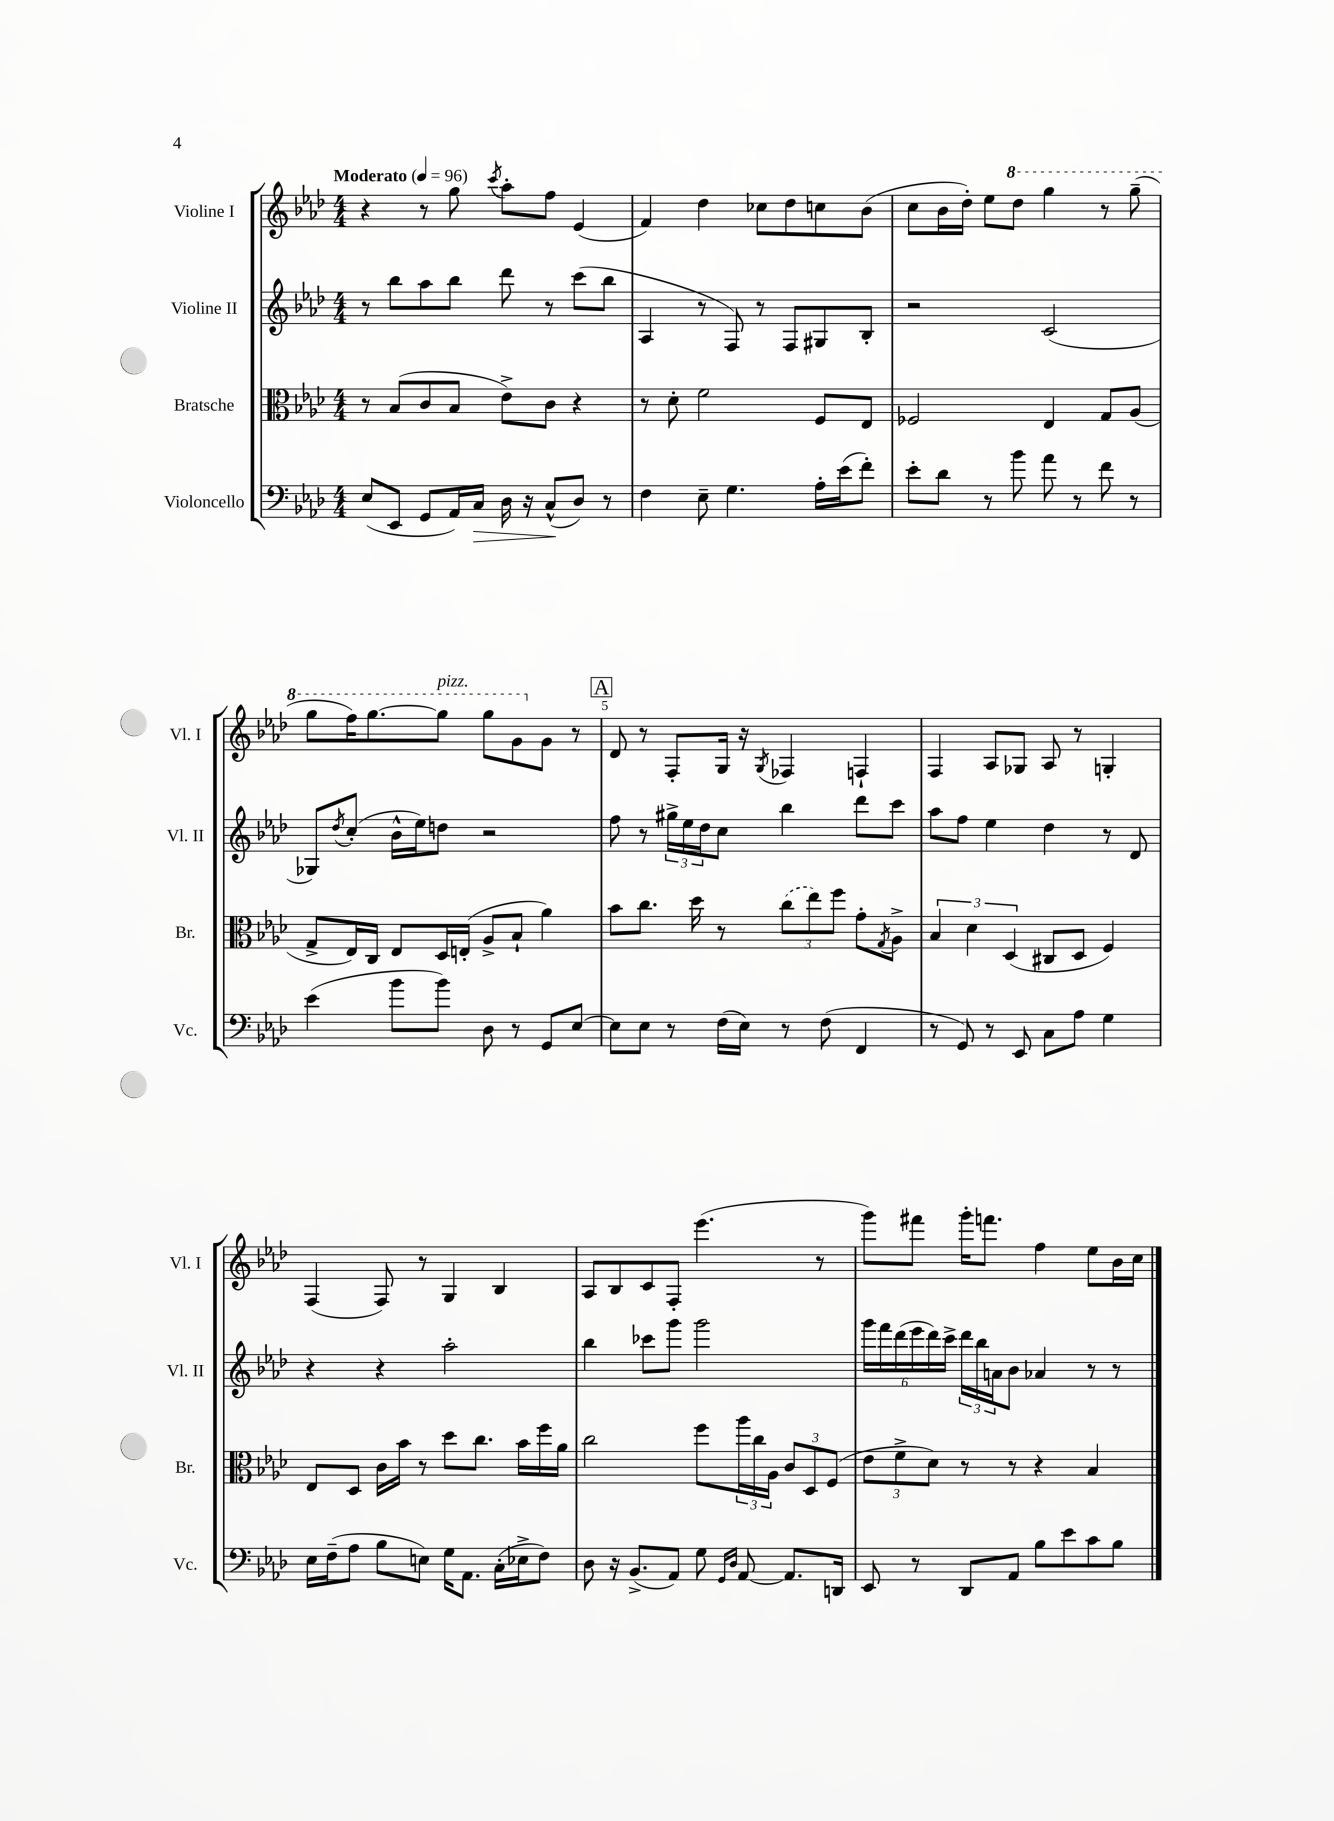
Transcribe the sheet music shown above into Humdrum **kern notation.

**kern	**kern	**kern	**kern
*staff4	*staff3	*staff2	*staff1
*clefF4	*clefC3	*clefG2	*clefG2
*k[b-e-a-d-]	*k[b-e-a-d-]	*k[b-e-a-d-]	*k[b-e-a-d-]
*M4/4	*M4/4	*M4/4	*M4/4
*MM96	*MM96	*MM96	*MM96
(8E-	8r	8r	4r
8EE-	(8B-	8bb-	.
8GG	8c	8aa-	8r
16AA-)	8B-	8bb-	8gg
16C	.	.	.
.	.	.	8qccc
16D-	8e-^)	8ddd-	8aa-'
16r	.	.	.
(8C^^	8c	8r	8ff
8D-)	4r	(8ccc	(4e-
8r	.	8bb-	.
=	=	=	=
4F	8r	4A-	4f)
.	8d-'	.	.
8E-~	2f	8r	4dd-
4.G	.	8F)	.
.	.	8r	8cc-
.	.	8F	8dd-
16A-'	8F	8G#	8cc
(16e-	.	.	.
8f')	8E-	8B-'	(8b-
=	=	=	=
8e-'	2F-	2r	8cc
8d-	.	.	16b-
.	.	.	16dd-')
8r	.	.	8ee-
8b-	.	.	8ddd-
8a-	4E-	(2c	4ggg
8r	.	.	.
8f	8G	.	8r
8r	(8A-	.	(8ggg~
=	=	=	=
(4e-	8G^	8G-)	8ggg
.	.	8qdd-	.
.	16E-)	(8cc'	16fff)
.	16C	.	[8.ggg
8b-	8E-	16b-^^	.
.	.	16ee-)	.
8b-)	16D-	8dd	8ggg]
.	(16E'	.	.
8D-	8A-^	2r	8ggg
8r	8B-`	.	8gg
8GG	4a-)	.	8g
[8E-	.	.	8r
=	=	=	=
8E-]	8b-	8ff	8d-
8E-	8.cc	8r	8r
8r	.	24gg#^	8F'
.	.	24ee-	.
.	16dd-	.	.
.	.	24dd-	.
(16F	8r	8cc	16G
16E-)	.	.	16r
.	.	.	8qG
8r	(12cc	4bb-	4F-
.	12ee-)	.	.
(8F	.	.	.
.	12ff	.	.
4FF	8g'	8ddd-	4F`
.	8qG	.	.
.	8A-^	8ccc	.
=	=	=	=
8r	6B-	8aa-	4F
8GG)	.	8ff	.
.	6d-	.	.
8r	.	4ee-	8A-
.	(6D-	.	.
8EE-	.	.	8G-
8C	8C#	4dd-	8A-
8A-	8D-	.	8r
4G	4F)	8r	4G'
.	.	8d-	.
=	=	=	=
16E-	8E-	4r	(4F
(16F~	.	.	.
8A-	8D-	.	.
8B-	16c	4r	8F)
.	16b-	.	.
8E)	8r	.	8r
16G	8dd-	2aa-'	4G
8.AA-	.	.	.
.	8.cc	.	.
(16C'	.	.	4B-
16E-^	16b-	.	.
8F)	16ff	.	.
.	16a-	.	.
=	=	=	=
8D-	2cc	4bb-	8A-
16r	.	.	8B-
(8.BB-^	.	.	.
.	.	8ccc-	8c
8AA-)	.	8ggg	8F'
8G	8ff	2ggg	(4.eee-
16qqGG	.	.	.
16qqD-	.	.	.
[8AA-	24aa-	.	.
.	24cc	.	.
.	24A-	.	.
8.AA-]	12c	.	.
.	12D-	.	.
.	.	.	8r
.	(12F	.	.
16DD	.	.	.
=	=	=	=
8EE-	12e-	24ggg	8ggg)
.	.	24fff	.
.	12f^	(24ddd-	.
8r	.	24eee-	8fff#
.	12d-)	24ddd-)	.
.	.	24ccc^	.
8DD-	8r	24ddd-	16ggg'
.	.	24bb-	.
.	.	.	8.fff
.	.	24a	.
8AA-	8r	8b-	.
8B-	4r	4a-	4ff
8e-	.	.	.
8c	4B-	8r	8ee-
8B-	.	8r	16b-
.	.	.	16cc
==	==	==	==
*-	*-	*-	*-
